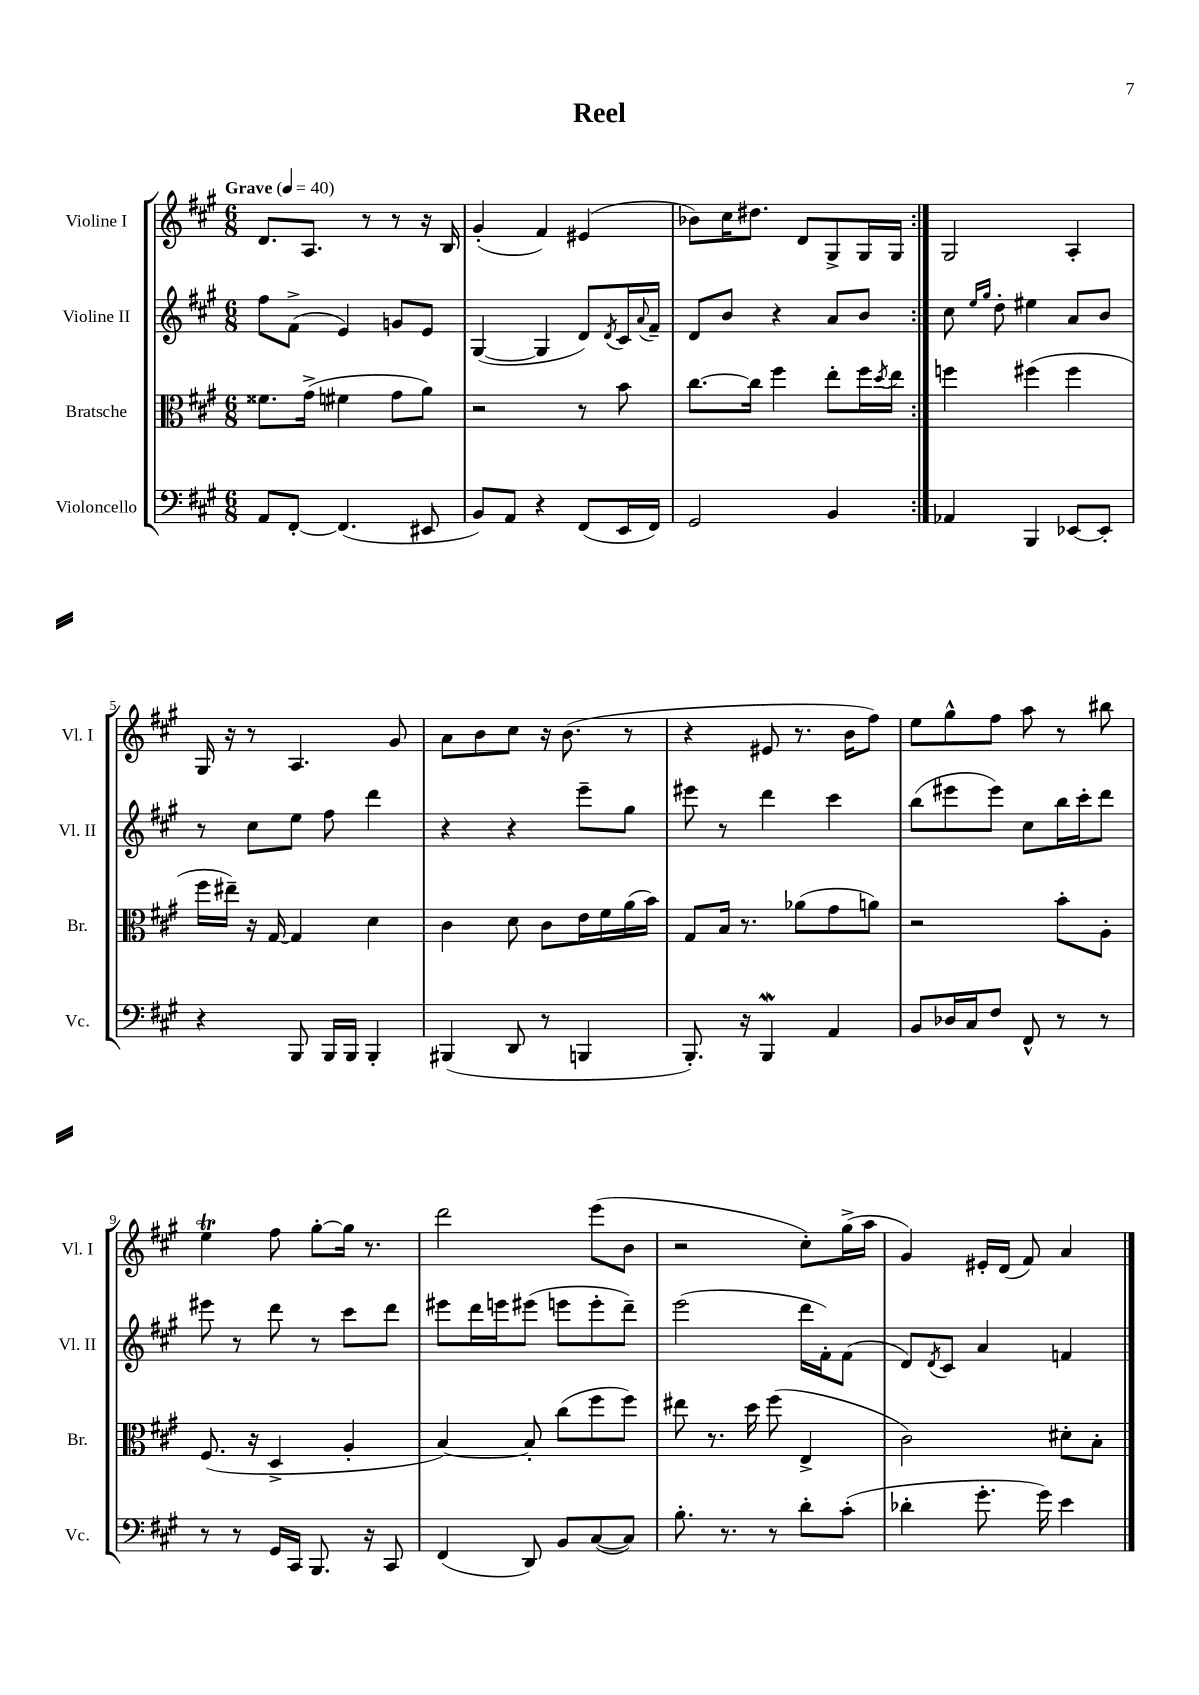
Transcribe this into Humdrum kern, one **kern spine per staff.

**kern	**kern	**kern	**kern
*staff4	*staff3	*staff2	*staff1
*clefF4	*clefC3	*clefG2	*clefG2
*k[f#c#g#]	*k[f#c#g#]	*k[f#c#g#]	*k[f#c#g#]
*M6/8	*M6/8	*M6/8	*M6/8
*MM40	*MM40	*MM40	*MM40
8AA	8.f##	8ff#	8.d
[8FF#'	.	(8f#^	.
.	(16g#^	.	8.A
(4.FF#]	4f#	4e)	.
.	.	.	8r
.	8g#	8g	8r
8EE#	8a)	8e	16r
.	.	.	16B
=	=	=	=
8BB)	2r	([4G#	(4g#'
8AA	.	.	.
4r	.	4G#]	4f#)
(8FF#	8r	8d)	(4e#
.	.	8qd	.
16EE	8b	16c#	.
.	.	8qqa	.
16FF#)	.	16f#~	.
=	=	=	=
2GG#	[8.cc#	8d	8b-)
.	.	8b	16cc#
.	16cc#]	.	8.dd#
.	4ff#	4r	.
.	.	.	8d
4BB	8ee'	8a	8G#^
.	16ff#	8b	16G#
.	8qdd	.	.
.	16ee	.	16G#
=:|!	=:|!	=:|!	=:|!
4AA-	4ff	8cc#	2G#
.	.	16qqee	.
.	.	16qqgg#	.
.	.	8dd'	.
4BBB	(4ff#	4ee#	.
[8EE-	4ff#	8a	4A'
8EE-']	.	8b	.
=	=	=	=
4r	16ff#	8r	16G#
.	16ee#~)	.	16r
.	16r	8cc#	8r
.	[16G#	.	.
8BBB	4G#]	8ee	4.A
16BBB	.	8ff#	.
16BBB	.	.	.
4BBB'	4d	4ddd	.
.	.	.	8g#
=	=	=	=
(4BBB#	4c#	4r	8a
.	.	.	8b
8DD	8d	4r	8cc#
8r	8c#	.	16r
.	.	.	(8.b
4BBB	16e	8eee~	.
.	16f#	.	.
.	(16a	8gg#	8r
.	16b)	.	.
=	=	=	=
8.BBB')	8G#	8eee#	4r
.	16B	8r	.
16r	8.r	.	.
4BBB	.	4ddd	8e#
.	(8a-	.	8.r
4AA	8g#	4ccc#	.
.	.	.	16b
.	8a)	.	8ff#)
=	=	=	=
8BB	2r	(8bb	8ee
16D-	.	8eee#	8gg#^^
16C#	.	.	.
8F#	.	8eee#)	8ff#
8FF#^^	.	8cc#	8aa
8r	8b'	16bb	8r
.	.	16ccc#'	.
8r	8A'	8ddd	8bb#
=	=	=	=
8r	(8.F#	8eee#	4ee
8r	.	8r	.
.	16r	.	.
16GG#	4D^	8ddd	8ff#
16CC#	.	.	.
8.BBB	.	8r	[8gg#'
.	4A'	8ccc#	16gg#]
16r	.	.	8.r
8CC#	.	8ddd	.
=	=	=	=
(4FF#	[4B)	8eee#	2ddd
.	.	16ddd	.
.	.	16eee	.
8DD)	8B']	(8eee#	.
8BB	(8cc#	8eee	.
([8C#	8ff#	8eee'	(8eee
8C#])	8ff#)	8ddd~)	8b
=	=	=	=
8.B'	8ee#	(2eee	2r
.	8.r	.	.
8.r	.	.	.
.	16dd	.	.
8r	(8ff#	.	.
8d'	4E^	16ddd	8cc#')
.	.	16f#')	.
(8c#'	.	(8f#	(16gg#^
.	.	.	16aa
=	=	=	=
4d-'	2c#)	8d)	4g#)
.	.	8qd	.
.	.	8c#	.
8.g#'	.	4a	16e#'
.	.	.	(16d
.	.	.	8f#)
16g#)	.	.	.
4e	8d#'	4f	4a
.	8B'	.	.
==	==	==	==
*-	*-	*-	*-
